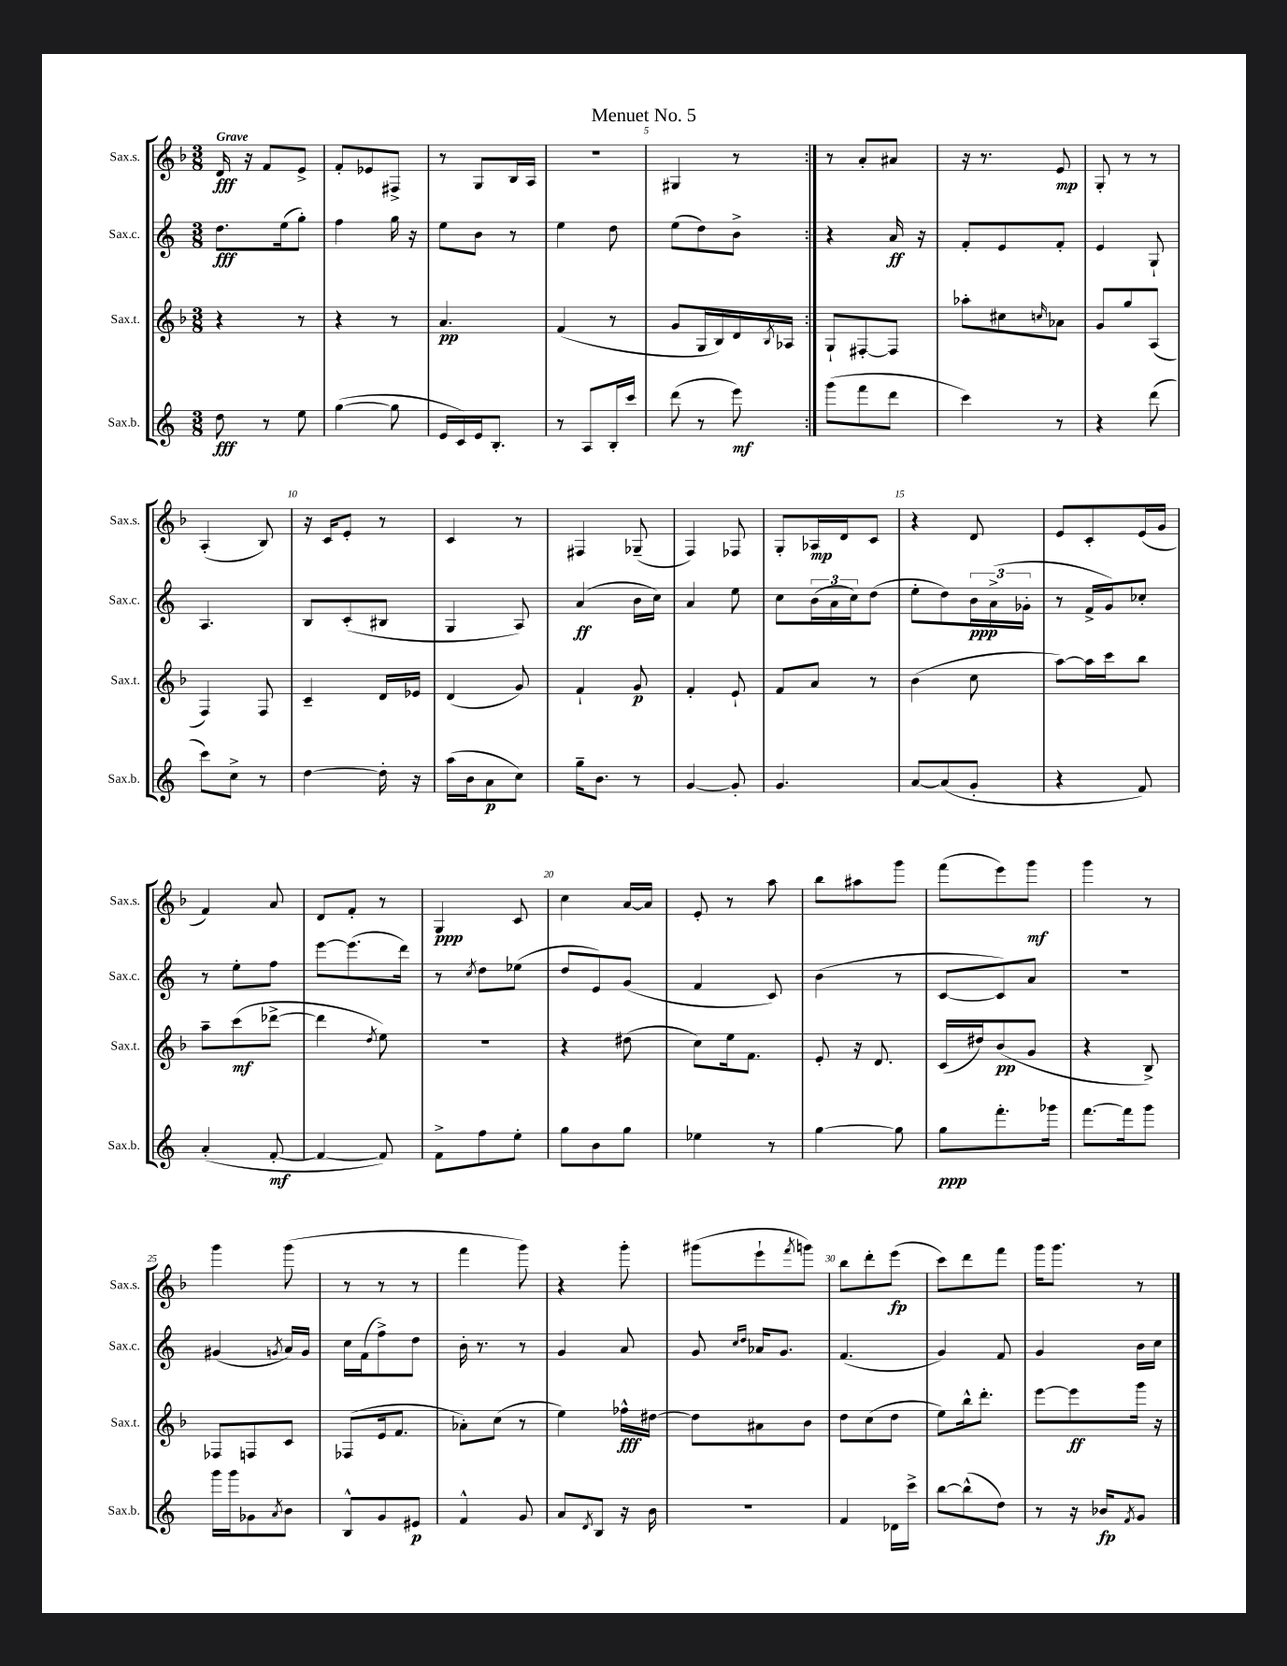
\header { title = "Menuet No. 5" }
<<
\new StaffGroup <<
\new Staff = "s0" \with { instrumentName = "Sax.s." shortInstrumentName = "Sax.s." } {
    \clef treble \key f \major \numericTimeSignature \time 3/8 \tempo "Grave"
    \repeat volta 2 { d'16\fff r16 f'8 e'8-> |
    f'8-. ees'8 fis8-> |
    r8 g8 bes16 a16 |
    R4. |
    gis4 r8 | }
    r8 a'8-. ais'8 |
    r16 r8. e'8\mp |
    g8-. r8 r8 |
    a4-.( bes8) |
    r16 c'16 e'8-. r8 |
    c'4 r8 |
    fis4 ges8--( |
    f4) fes8 |
    g8-. aes16\mp d'16 c'8 |
    r4 d'8 |
    e'8 c'8-. e'16( g'16 |
    f'4) a'8 |
    d'8 f'8-. r8 |
    g4\ppp c'8 |
    c''4 a'16~ a'16 |
    e'8-. r8 a''8 |
    bes''8 ais''8 g'''8 |
    f'''8( e'''8) g'''8\mf |
    g'''4 r8 |
    g'''4 g'''8( |
    r8 r8 r8 |
    f'''4 g'''8) |
    r4 g'''8-. |
    gis'''8( e'''8-! \acciaccatura { f'''8 } g'''8) |
    bes''8 d'''8-. e'''8\fp( |
    c'''8) d'''8 f'''8 |
    g'''16 g'''8. r8 \bar "|." |
}
\new Staff = "s1" \with { instrumentName = "Sax.c." shortInstrumentName = "Sax.c." } {
    \clef treble \key c \major \numericTimeSignature \time 3/8
    \repeat volta 2 { d''8.\fff e''16( g''8-.) |
    f''4 g''16 r16 |
    e''8 b'8 r8 |
    e''4 d''8 |
    e''8( d''8) b'8-> | }
    r4 a'16\ff r16 |
    f'8-. e'8 f'8-. |
    e'4 g8-! |
    a4. |
    b8 c'8-.( bis8 |
    g4 a8) |
    a'4\ff( b'16 c''16) |
    a'4 e''8 |
    c''8 \tuplet 3/2 { b'16( a'16 c''16) } d''8( |
    e''8-. d''8) \tuplet 3/2 { b'16\ppp a'16->( ges'16-. } |
    r8 f'16-> g'16) ces''8-. |
    r8 e''8-. f''8 |
    e'''8~ e'''8.( d'''16) |
    r8 \acciaccatura { c''8 } d''8 ees''8( |
    d''8 e'8) g'8( |
    f'4 c'8) |
    b'4( r8 |
    c'8~ c'8) a'8 |
    R4. |
    gis'4( \acciaccatura { g'8 } a'16) g'16 |
    c''16 f'16( f''8->) d''8 |
    b'16-. r8. r8 |
    g'4 a'8 |
    g'8 \grace { c''16 d''16 } aes'16 g'8. |
    f'4.( |
    g'4) f'8 |
    g'4 b'16 c''16 \bar "|." |
}
\new Staff = "s2" \with { instrumentName = "Sax.t." shortInstrumentName = "Sax.t." } {
    \clef treble \key f \major \numericTimeSignature \time 3/8
    \repeat volta 2 { r4 r8 |
    r4 r8 |
    a'4.\pp |
    f'4( r8 |
    g'8 g16 bes16) d'16 \acciaccatura { bes8 } aes16 | }
    g8-! fis8~-. fis8 |
    aes''8-. cis''8 \grace { c''16 } aes'8 |
    g'8 g''8 a8( |
    f4) f8 |
    c'4-- d'16 ees'16 |
    d'4( g'8) |
    f'4-! g'8\p |
    f'4-. e'8-! |
    f'8 a'8 r8 |
    bes'4( c''8 |
    a''8~) a''16 c'''16 bes''8 |
    a''8-- c'''8\mf( des'''8~-> |
    des'''4 \acciaccatura { d''8 } e''8) |
    R4. |
    r4 dis''8( |
    c''8) e''16 f'8. |
    e'8-. r16 d'8. |
    c'16( dis''16) bes'8\pp( g'8 |
    r4 bes8->) |
    fes8 f8 c'8 |
    fes8( e'16 f'8. |
    aes'8-.) c''8( r8 |
    e''4) fes''16-^\fff dis''16~ |
    dis''8 ais'8 bes'8 |
    d''8 c''8( d''8 |
    e''8) bes''16-^ d'''8.-. |
    e'''8~ e'''8\ff g'''16 r16 \bar "|." |
}
\new Staff = "s3" \with { instrumentName = "Sax.b." shortInstrumentName = "Sax.b." } {
    \clef treble \key c \major \numericTimeSignature \time 3/8
    \repeat volta 2 { d''8\fff r8 e''8 |
    g''4~( g''8 |
    e'16 c'16) e'16 b8.-. |
    r8 a8 b16-. c'''16 |
    d'''8( r8 e'''8\mf) | }
    g'''8( f'''8 d'''8 |
    c'''4) r8 |
    r4 d'''8( |
    c'''8) c''8-> r8 |
    d''4~ d''16-. r16 |
    a''16( b'16 a'8\p c''8) |
    g''16-- b'8. r8 |
    g'4~ g'8-. |
    g'4. |
    a'8~ a'8( g'8-. |
    r4 f'8) |
    a'4-.( f'8~-.\mf |
    f'4~ f'8) |
    f'8-> f''8 e''8-. |
    g''8 b'8 g''8 |
    ees''4 r8 |
    g''4~ g''8 |
    g''8\ppp f'''8.-. ges'''16 |
    f'''8.~ f'''16 g'''8 |
    g'''16 g'''16 ges'8 \acciaccatura { a'8 } b'8 |
    b8-^ g'8 eis'8\p |
    f'4-^ g'8 |
    a'8 \acciaccatura { d'8 } b8 r16 b'16 |
    R4. |
    f'4 des'16 c'''16-> |
    b''8~ b''8-^( d''8) |
    r8 r16 bes'16\fp \acciaccatura { f'8 } g'8 \bar "|." |
}
>>
>>
\layout { \context { \Score \override BarNumber.break-visibility = ##(#f #t #t) barNumberVisibility = #(every-nth-bar-number-visible 5) } }
